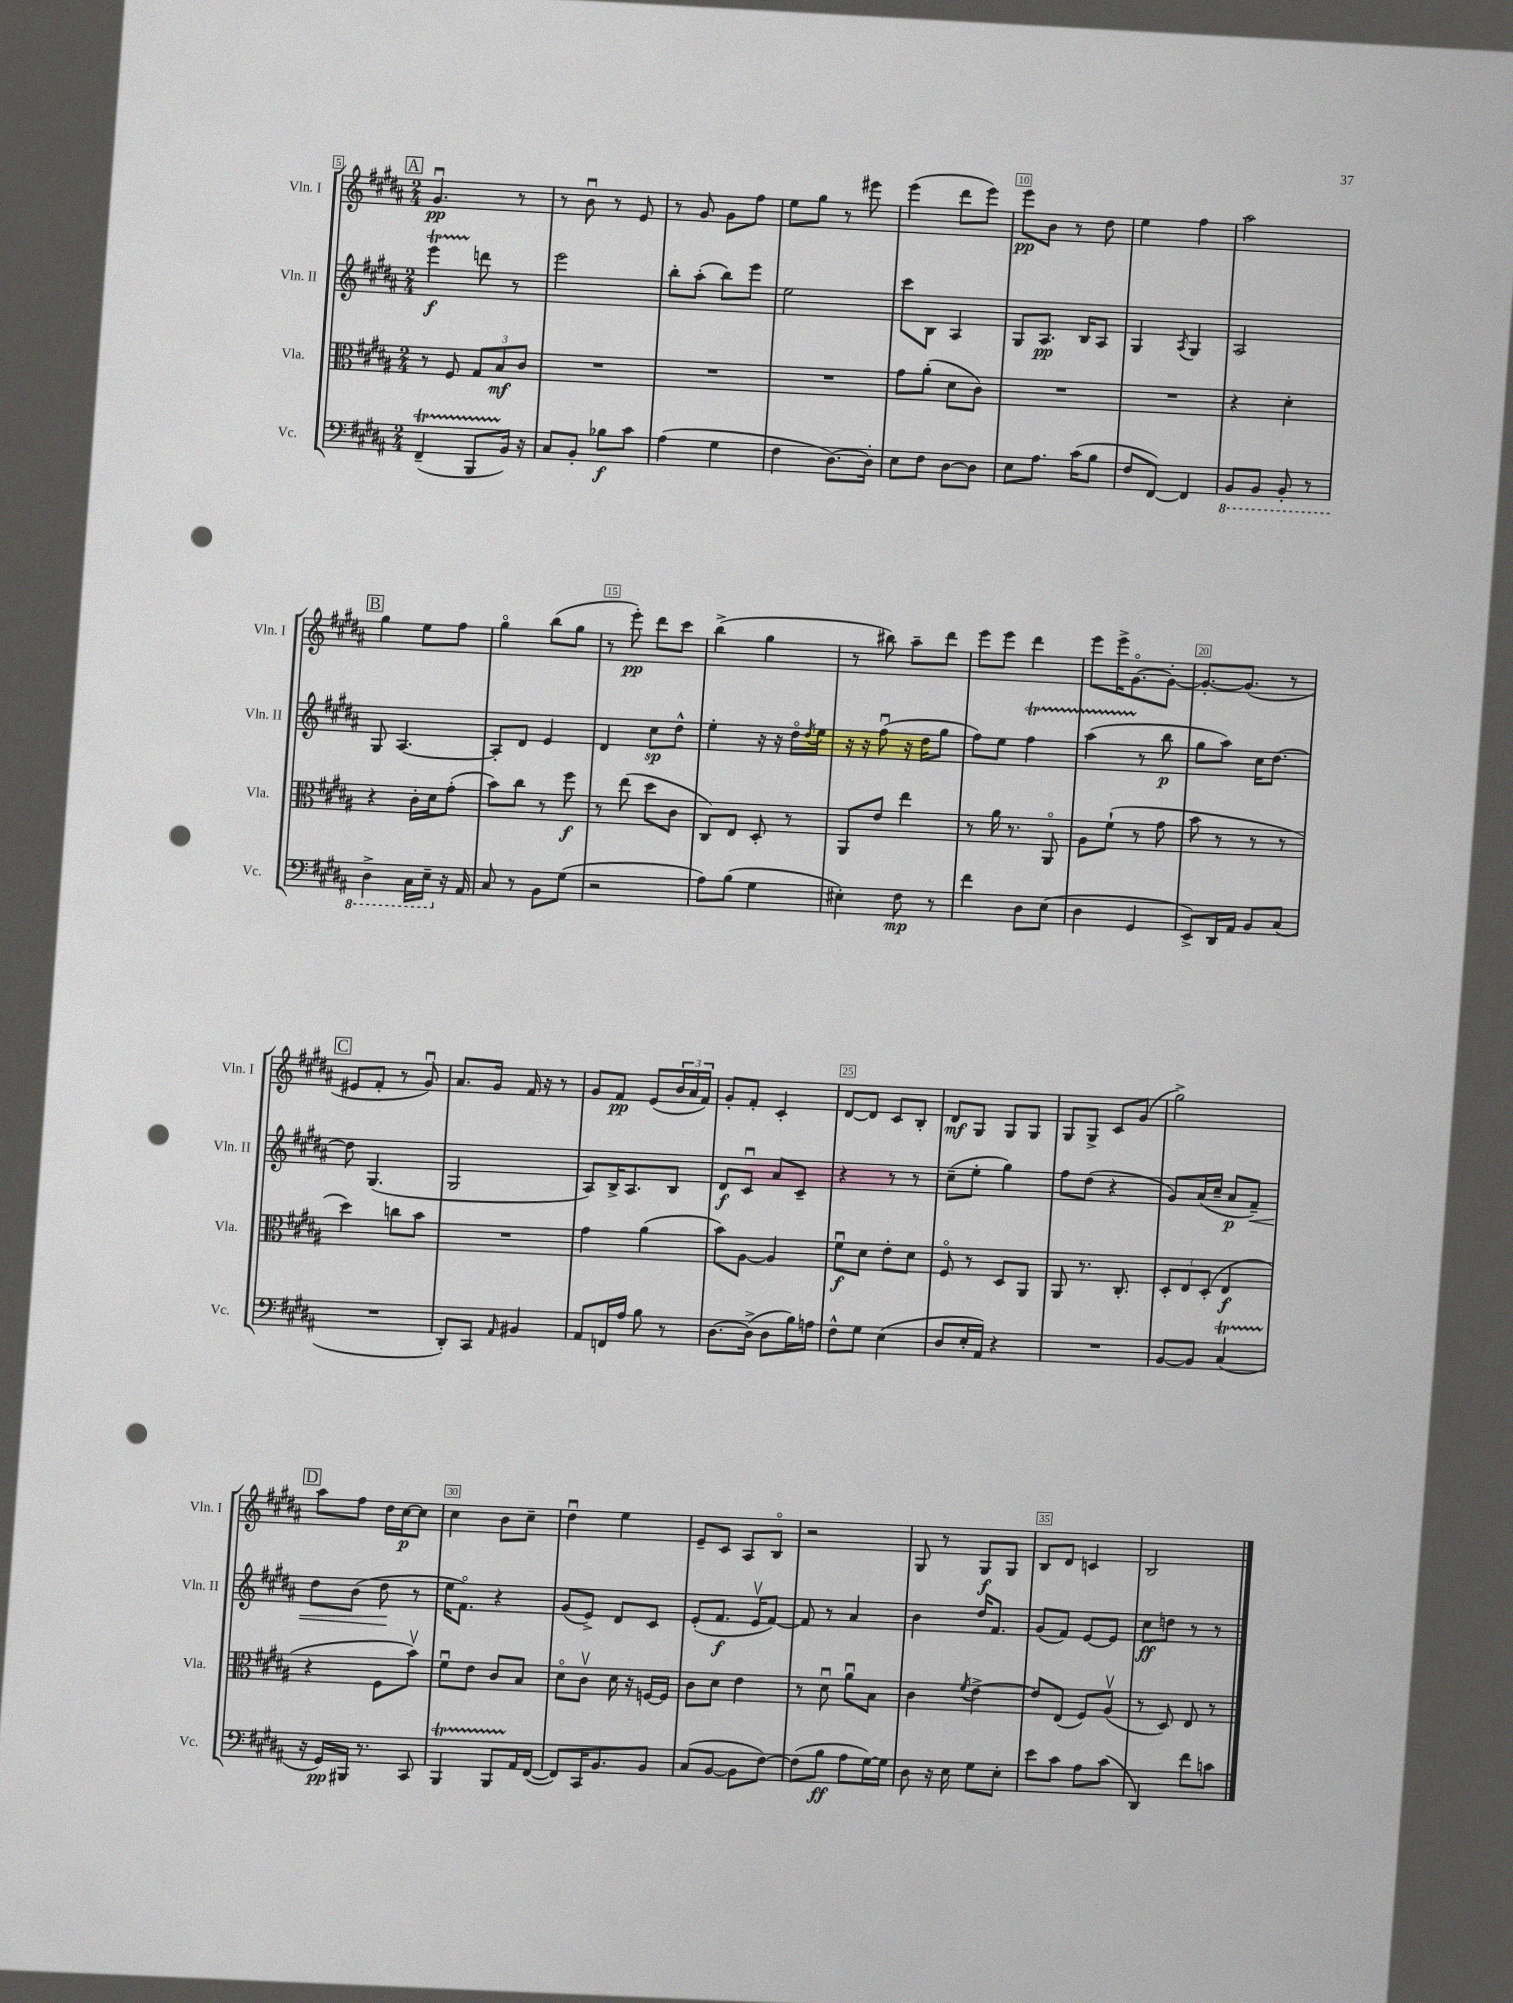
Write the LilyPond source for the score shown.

<<
\new StaffGroup <<
\new Staff = "s0" \with { instrumentName = "Vln. I" shortInstrumentName = "Vln. I" } {
    \clef treble \key b \major \numericTimeSignature \time 2/4
    \mark \markup { \box "A" } gis'4.\downbow\pp r8 |
    r8 b'8\downbow r8 e'8 |
    r8 gis'8 gis'8 fis''8 |
    e''8 gis''8 r8 eis'''8 |
    e'''4( dis'''8 e'''8) |
    e'''8\pp b'8 r8 dis''8 |
    e''4 fis''4 |
    ais''2 |
    \mark \markup { \box "B" } gis''4 e''8 fis''8 |
    gis''4\flageolet b''8( gis''8 |
    r8 e'''8-.\pp) dis'''8 cis'''8 |
    b''4->( gis''4 |
    r8 bis''8) ais''8-- dis'''8 |
    e'''8 e'''8 dis'''4 |
    e'''8 e'''16-> gis'8.~\flageolet gis'8~-. |
    gis'8.~-. gis'8.( r8 |
    \mark \markup { \box "C" } eis'8 fis'8-. r8 gis'8\downbow) |
    ais'8. gis'16 fis'16 r16 r8 |
    gis'8 fis'8\pp e'8( \tuplet 3/2 { b'16 ais'16 fis'16) } |
    gis'8-. fis'8-. cis'4-. |
    dis'8~ dis'8 cis'8 b8-. |
    dis'8\mf gis8 gis8 gis8 |
    gis8 gis8-> cis'8 gis'8( |
    gis''2->) |
    \mark \markup { \box "D" } ais''8 fis''8 dis''16 cis''16~\p cis''8 |
    cis''4 b'8 cis''8-- |
    dis''4\downbow e''4 |
    e'8-- cis'8 ais8 b8\flageolet |
    r2 |
    gis8 r8 gis8\f gis8 |
    b8 dis'8 c'4 |
    b2 \bar "|." |
}
\new Staff = "s1" \with { instrumentName = "Vln. II" shortInstrumentName = "Vln. II" } {
    \clef treble \key b \major \numericTimeSignature \time 2/4
    \mark \markup { \box "A" } e'''4\startTrillSpan\f d'''8\stopTrillSpan r8 |
    e'''2 |
    b''8-. ais''8-.( b''8) e'''8 |
    e''2 |
    cis'''8 b8 ais4 |
    gis8 ais8.\pp b16 ais8 |
    gis4 \acciaccatura { ais8 } gis4 |
    ais2 |
    \mark \markup { \box "B" } gis8 ais4.~ |
    ais8-. dis'8 e'4 |
    dis'4 cis''8\sp dis''8-^ |
    e''4-. r16 r16 dis''16\flageolet \acciaccatura { dis''8 } e''16 |
    r16 r16 fis''8\downbow( r16 dis''16 gis''8 |
    fis''8) e''8 fis''4\startTrillSpan |
    ais''4( r8\stopTrillSpan b''8\p |
    gis''8 ais''8) cis''16 dis''8.~ |
    \mark \markup { \box "C" } dis''8 gis4.( |
    gis2 |
    ais8) b16-> ais8. b8 |
    dis'8\f cis'8\downbow ais'8 cis'8-- |
    r4 r8 r8 |
    cis''8--( e''8-. gis''4) |
    fis''8 dis''8( r4 |
    gis'8) ais'16( cis''16-- ais'8\p fis'8--\<) |
    \mark \markup { \box "D" } dis''8 b'8( dis''8\! r8 |
    e''16 fis'8.\flageolet) r4 |
    gis'8( e'8->) dis'8 cis'8 |
    e'8-.( fis'8.\f e'16\upbow fis'8~) |
    fis'8 r8 ais'4 |
    b'4 dis''16 fis'8. |
    gis'8( fis'8) e'8~ e'8 |
    cis''8\ff d''8 r8 r8 \bar "|." |
}
\new Staff = "s2" \with { instrumentName = "Vla." shortInstrumentName = "Vla." } {
    \clef alto \key b \major \numericTimeSignature \time 2/4
    \mark \markup { \box "A" } r8 fis8 \tuplet 3/2 { gis8 b8\mf cis'8 } |
    R2 |
    R2 |
    R2 |
    gis'8 ais'8-.( dis'8 cis'8) |
    R2 |
    R2 |
    r4 dis'4-. |
    \mark \markup { \box "B" } r4 cis'16-. dis'16 gis'8-.( |
    b'8) cis''8 r8 fis''8\f |
    r8 e''8( dis''8 cis'8 |
    cis8) e8 dis8-. r8 |
    ais,8 e'8 e''4 |
    r8 ais'16 r8. ais,8\flageolet |
    ais8 fis'8-!( r8 gis'8 |
    b'8 r8 r8 r8 |
    \mark \markup { \box "C" } dis''4) c''8 b'8 |
    R2 |
    gis'4 ais'4( |
    b'8) ais8~ ais4 |
    fis'8\downbow\f dis'8 e'8-. dis'8 |
    fis8\flageolet r8 dis8 ais,8 |
    ais,8 r8. cis8.-. |
    \tuplet 3/2 { dis8-. e8 dis8-.( } e4\f |
    \mark \markup { \box "D" } r4 fis8 b'8\upbow) |
    fis'8\downbow e'8 cis'8 b8 |
    dis'8\flageolet cis'8\upbow dis'16 r16 f16~ f16 |
    cis'8 dis'8 e'4 |
    r8 dis'8\downbow ais'8\downbow b8 |
    cis'4 \acciaccatura { fis'8 } e'4~-> |
    e'8 e8( fis8) ais8\upbow( |
    r8 dis8) e8 r8 \bar "|." |
}
\new Staff = "s3" \with { instrumentName = "Vc." shortInstrumentName = "Vc." } {
    \clef bass \key b \major \numericTimeSignature \time 2/4
    \mark \markup { \box "A" } fis,4--\startTrillSpan( b,,8 b,16\stopTrillSpan) r16 |
    cis8 b,8-. bes8\f cis'8 |
    ais4( gis4 |
    fis4 dis8.~) dis16-. |
    e8 fis8 dis8~ dis8 |
    e8 ais8. cis'16( b8 |
    fis8 fis,8~) fis,4 |
    \ottava #-1 b,,8 b,,8 b,,8-. r8 |
    \mark \markup { \box "B" } dis,4-> cis,16 e,16-- \ottava #0 r16 ais,16 |
    cis8 r8 b,8 gis8( |
    r2 |
    ais8) b8( gis4 |
    eis4-.) fis8\mp r8 |
    fis'4 dis8 e8( |
    dis4 gis,4 |
    e,8->) dis,16 ais,16 b,8 cis8( |
    \mark \markup { \box "C" } R2 |
    dis,8-.) cis,8 \grace { ais,16 } bis,4 |
    ais,8 f,16 ais16 b8 r8 |
    dis8.~ dis16->( dis8 b16) a16 |
    fis8-^ gis8 e4( |
    dis8 e16-. ais,16) r4 |
    R2 |
    b,8~ b,8 cis4\startTrillSpan( |
    \mark \markup { \box "D" } r16\stopTrillSpan gis,16\pp) bis,,16 r8. cis,8 |
    b,,4\startTrillSpan b,,8 ais,16\stopTrillSpan fis,16~( |
    fis,8) cis,16 b,8. b,8 |
    cis8( b,8~ b,8 fis8~) |
    fis8( b8\ff ais8 gis16~) gis16 |
    dis8 r16 e16 gis8 e8-. |
    e'8 cis'8 ais8 cis'8( |
    dis,4) fis'8 c'8 \bar "|." |
}
>>
>>
\layout { \context { \Score currentBarNumber = #5 \override BarNumber.break-visibility = ##(#f #t #t) barNumberVisibility = #(every-nth-bar-number-visible 5) \override BarNumber.stencil = #(make-stencil-boxer 0.1 0.3 ly:text-interface::print) } }
